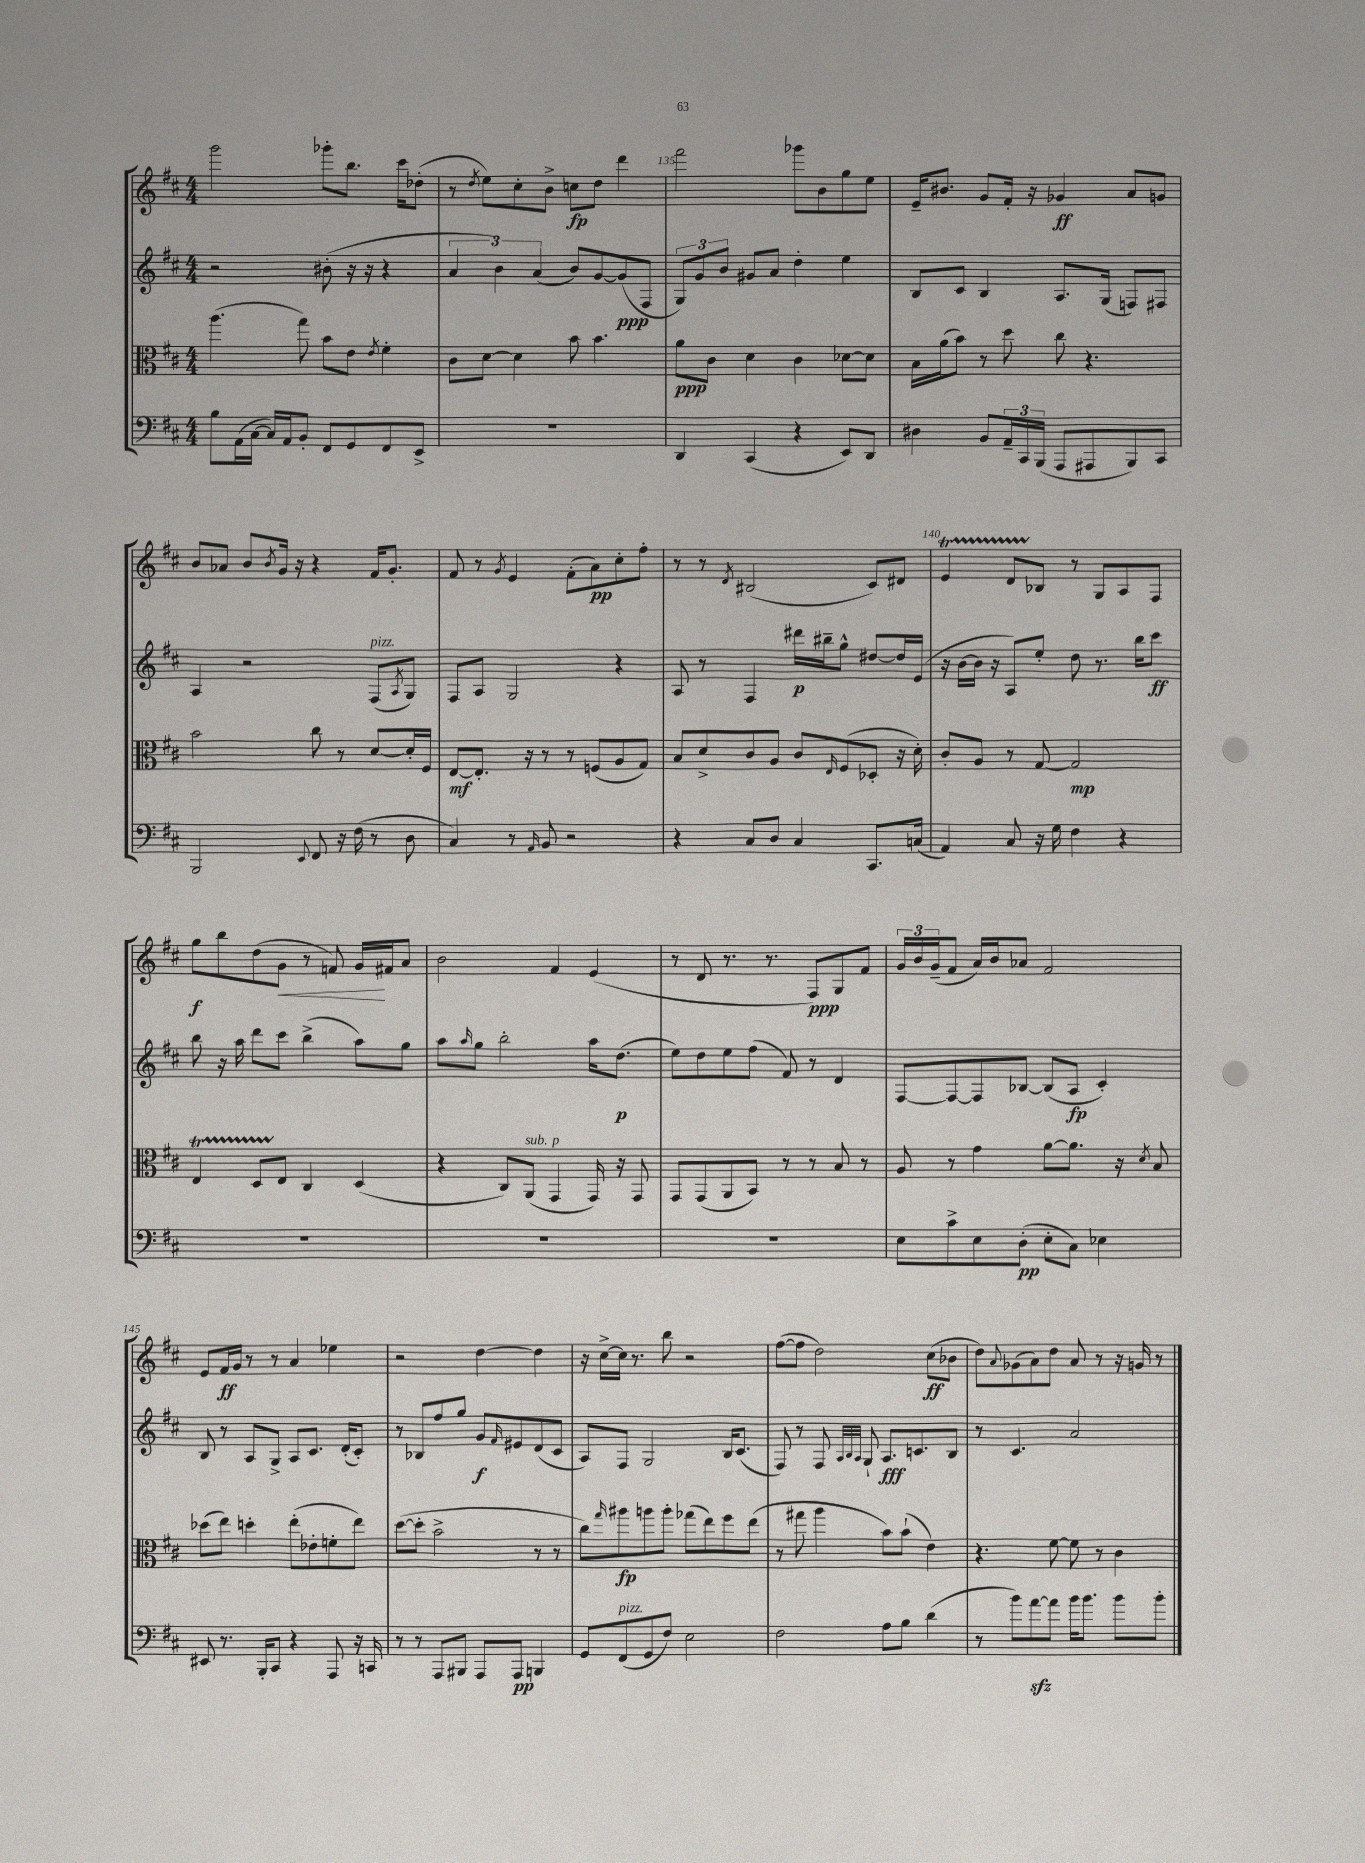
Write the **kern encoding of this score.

**kern	**dynam	**kern	**dynam	**kern	**dynam	**kern	**dynam
*part4	*part4	*part3	*part3	*part2	*part2	*part1	*part1
*staff4	*staff4	*staff3	*staff3	*staff2	*staff2	*staff1	*staff1
*clefF4	*	*clefC3	*	*clefG2	*	*clefG2	*
*k[f#c#]	*	*k[f#c#]	*	*k[f#c#]	*	*k[f#c#]	*
*M4/4	*	*M4/4	*	*M4/4	*	*M4/4	*
=133	=133	=133	=133	=133	=133	=133	=133
8B\L	.	(4.aa\	.	2r	.	2ggg\	.
(16AA\L	.	.	.	.	.	.	.
[16C#\JJ	.	.	.	.	.	.	.
16C#/LL])	.	.	.	.	.	.	.
16AA/J	.	.	.	.	.	.	.
8BB'/J	.	8gg\)	.	.	.	.	.
8FF#/L	.	8b\L	.	(8b#X'\	.	8ggg-X'\L	.
8GG/	.	8e\J	.	16r	.	8.bb\J	.
.	.	.	.	16r	.	.	.
.	.	8qe/	.	.	.	.	.
8FF#/	.	4f#'\	.	4r	.	.	.
.	.	.	.	.	.	16ccc#\KL	.
8EE^/J	.	.	.	.	.	(8dd-X'\J	.
=134	=134	=134	=134	=134	=134	=134	=134
1r	.	8c#\L	.	6a/	.	8r	.
.	.	.	.	.	.	8qdd/	.
.	.	[8d\J	.	.	.	8ee\L)	.
.	.	.	.	6b\)	.	.	.
.	.	4d\]	.	.	.	8cc#'\	.
.	.	.	.	(6a/	.	.	.
.	.	.	.	.	.	8b^\J	.
.	.	8b\	.	8b/L)	.	8ccn\L	fp
.	.	4.b\	.	[8g/	.	8dd\J	.
.	.	.	.	(8g/]	ppp	4ddd\	.
.	.	.	.	8F#/J	.	.	.
=135	=135	=135	=135	=135	=135	=135	=135
4DD/	.	8a\L	ppp	12G/L)	.	2fff#\	.
.	.	.	.	12g/	.	.	.
.	.	8c#\J	.	.	.	.	.
.	.	.	.	12b/J	.	.	.
(4CC#/	.	4d\	.	8g#X/L	.	.	.
.	.	.	.	8a/J	.	.	.
4r	.	4c#\	.	4dd'\	.	8ggg-X\L	.
.	.	.	.	.	.	8b\	.
8EE/L)	.	[8d-X\L	.	4ee\	.	8gg\	.
8DD/J	.	8d-\J]	.	.	.	8ee\J	.
=136	=136	=136	=136	=136	=136	=136	=136
4D#X\	.	16B\LL	.	8B/L	.	16e~/KL	.
.	.	(16a\J	.	.	.	8.b#X/J	.
.	.	8b\J)	.	8c#/J	.	.	.
8BB/L	.	8r	.	4B/	.	8g/L	.
24AA~/L	.	8dd\	.	.	.	16f#'/Jk	.
24CC#/	.	.	.	.	.	.	.
.	.	.	.	.	.	16r	.
(24BBB/JJ	.	.	.	.	.	.	.
8AAA/L	.	8cc#\	.	8.A/L	.	4g-X/	ff
8AAA#X/	.	4.r	.	.	.	.	.
.	.	.	.	(16G/Jk	.	.	.
8BBB/)	.	.	.	8Fn/L)	.	8a/L	.
8CC#/J	.	.	.	8F#X/J	.	8gn/J	.
!!LO:LB:g=z
=137	=137	=137	=137	=137	=137	=137	=137
2BBB/	.	2b\	.	4A/	.	8b/L	.
.	.	.	.	.	.	8a-X/J	.
.	.	.	.	2r	.	8b/L	.
.	.	.	.	.	.	8qb/	.
.	.	.	.	.	.	16g/Jk	.
.	.	.	.	.	.	16r	.
8qqEE/	.	.	.	.	.	.	.
8FF#/	.	8cc#\	.	.	.	4r	.
16r	.	8r	.	.	.	.	.
(16F#\	.	.	.	.	.	.	.
!	!	!	!	!LO:TX:a:i:t=pizz.	!	!	!
8r	.	[8d/L	.	(8F#/L	.	16f#/KL	.
.	.	.	.	.	.	8.g'/J	.
.	.	.	.	8qA/	.	.	.
8D\	.	16d'/L]	.	8G/J)	.	.	.
.	.	16F#/JJ	.	.	.	.	.
=138	=138	=138	=138	=138	=138	=138	=138
4C#/)	.	[8E/L	mf	8F#/L	.	8f#/	.
.	.	8.E'/J]	.	8A/J	.	8r	.
.	.	.	.	.	.	8qg/	.
8r	.	.	.	2G/	.	4e/	.
.	.	16r	.	.	.	.	.
16qqAA/	.	.	.	.	.	.	.
8BB/	.	8r	.	.	.	.	.
2r	.	8r	.	.	.	(8f#'\L	.
.	.	(8Fn/L	.	.	.	8a\)	pp
.	.	8A/	.	4r	.	8cc#'\	.
.	.	8G/J)	.	.	.	8ff#'\J	.
=139	=139	=139	=139	=139	=139	=139	=139
4r	.	8B/L	.	8A/	.	8r	.
.	.	8d^/	.	8r	.	8r	.
.	.	.	.	.	.	8qd/	.
8C#/L	.	8c#/	.	4F#/	.	(2B#X/	.
8D/J	.	8A/J	.	.	.	.	.
4C#/	.	8c#/L	.	16ddd#X\LL	p	.	.
.	.	.	.	16bb#X~\J	.	.	.
.	.	16qqE/	.	.	.	.	.
.	.	(8F#/	.	8gg^^\J	.	.	.
8.CC#/L	.	8D-X'/J	.	[8dd#X/L	.	8c#/L)	.
.	.	16r	.	16dd#/L]	.	8d#X/J	.
(16Cn/Jk	.	16d'\)	.	(16e/JJ	.	.	.
=140	=140	=140	=140	=140	=140	=140	=140
4AA/)	.	8c#'/L	.	16r	.	4eT/	.
.	.	.	.	[16b\LL	.	.	.
.	.	8A/J	.	16b\JJ]	.	.	.
.	.	.	.	16r	.	.	.
8C#/	.	8r	.	8A/L)	.	8dTTT/L	.
16r	.	[8G/	.	8ee'/J	.	8B-X/J	.
16G\	.	.	.	.	.	.	.
4F#\	.	2G/]	mp	8dd\	.	8r	.
.	.	.	.	8.r	.	8G/L	.
4r	.	.	.	.	.	8A/	.
.	.	.	.	16bb\KL	.	.	.
.	.	.	.	8ccc#\J	ff	8F#/J	.
!!LO:LB:g=z
=141	=141	=141	=141	=141	=141	=141	=141
1r	.	4ET/	.	8bb\	.	8gg\L	f
.	.	.	.	16r	.	8bb\	.
.	.	.	.	16aa\	.	.	.
.	.	8DTTT/L	.	8ddd\L	.	(8dd\	.
!	!	!	!	!	!	!	!LO:HP:b
.	.	8E/J	.	8ccc#\J	.	8g\J	<
.	.	4C#/	.	(4bb^\	.	8r	.
.	.	.	.	.	.	8fn/)	.
.	.	(4D/	.	8aa\L)	.	16g/LL	.
.	.	.	.	.	.	16f#X/J	[
.	.	.	.	8gg\J	.	8a/J	.
=142	=142	=142	=142	=142	=142	=142	=142
1r	.	4r	.	8aa\L	.	2b\	.
.	.	.	.	16qqaa/	.	.	.
.	.	.	.	8gg\J	.	.	.
.	.	8C#/L)	.	2bb'\	.	.	.
!	!	!LO:TX:a:i:t=sub. p	!	!	!	!	!
.	.	(8AA/J	.	.	.	.	.
.	.	4GG/	.	.	.	4f#/	.
.	.	16GG/)	.	16aa\KL	.	(4e/	.
.	.	16r	.	(8.dd\J	p	.	.
.	.	8GG/	.	.	.	.	.
=143	=143	=143	=143	=143	=143	=143	=143
1r	.	8GG/L	.	8ee\L)	.	8r	.
.	.	(8GG/	.	8dd\	.	8d/	.
.	.	8AA/	.	8ee\	.	8.r	.
.	.	8BB/J)	.	(8ff#\J	.	.	.
.	.	.	.	.	.	8.r	.
.	.	8r	.	8f#/)	.	.	.
.	.	8r	.	8r	.	8F#/L)	ppp
.	.	8B/	.	4d/	.	8G/	.
.	.	8r	.	.	.	8f#/J	.
=144	=144	=144	=144	=144	=144	=144	=144
8E\L	.	8A/	.	[8F#/L	.	24g/LL	.
.	.	.	.	.	.	24b/	.
.	.	.	.	.	.	(24g~/J	.
8c#^\	.	8r	.	8F#/_	.	8f#/J	.
8E\	.	4g\	.	8F#/]	.	16a/LL)	.
.	.	.	.	.	.	16b/J	.
(8D'\J	pp	.	.	[8B-X/J	.	8a-X/J	.
8E'\L	.	[8a\L	.	(8B-/L]	.	2f#/	.
8C#\J)	.	8.a\J]	.	8A/J	fp	.	.
4E-X\	.	.	.	4c#'/)	.	.	.
.	.	16r	.	.	.	.	.
.	.	8qd/	.	.	.	.	.
.	.	8B/	.	.	.	.	.
!!LO:LB:g=z
=145	=145	=145	=145	=145	=145	=145	=145
8EE#X/	.	(8dd-X\L	.	8B/	.	8e/L	.
8.r	.	8ee\J)	.	8r	.	16f#/L	ff
.	.	.	.	.	.	16g/JJ	.
.	.	4ddn'\	.	8A/L	.	8r	.
16BBB'/KL	.	.	.	.	.	.	.
8CC#/J	.	.	.	8G^/J	.	8r	.
4r	.	(8ee'\L	.	8A/L	.	4a/	.
.	.	8e-X'\	.	8.c#/J	.	.	.
8AAA/	.	8fn'\	.	.	.	4ee-X\	.
.	.	.	.	(16d'/KL	.	.	.
16r	.	8ee\J)	.	8c#'/J)	.	.	.
16CCn/	.	.	.	.	.	.	.
=146	=146	=146	=146	=146	=146	=146	=146
8r	.	([8dd\L	.	8r	.	2r	.
8r	.	8dd'\J]	.	8B-X/L	.	.	.
8AAA/L	.	2b^\	.	8ff#/	.	.	.
8BBB#X/J	.	.	.	8gg/J	.	.	.
8AAA/L	.	.	.	8g/L	f	[4dd\	.
.	.	.	.	16qqf#/	.	.	.
8AAA/J	pp	.	.	8e#X/	.	.	.
4BBBn/	.	8r	.	(8d/	.	4dd\]	.
.	.	8r	.	8c#/J	.	.	.
=147	=147	=147	=147	=147	=147	=147	=147
8GG/L	.	8cc#\L)	.	8A/L)	.	16r	.
.	.	.	.	.	.	[16cc#^\LL	.
.	.	16qqgg/	.	.	.	.	.
!LO:TX:a:i:t=pizz.	!	!	!	!	!	!	!
(8FF#/	.	8aa#X\	fp	8F#/J	.	16cc#\JJ]	.
.	.	.	.	.	.	8.r	.
8GG/	.	8aan\	.	2G/	.	.	.
8F#/J)	.	8aa'\J	.	.	.	8bb\	.
2E\	.	(8gg-X\L	.	.	.	2r	.
.	.	8ee\)	.	.	.	.	.
.	.	8ff#\	.	16B/KL	.	.	.
.	.	.	.	(8.c#/J	.	.	.
.	.	(8ee\J	.	.	.	.	.
=148	=148	=148	=148	=148	=148	=148	=148
2F#\	.	8r	.	8F#/)	.	([8ff#\L	.
.	.	8gg#X\	.	8r	.	8ff#\J]	.
.	.	4aa\	.	8F#/	.	2dd\)	.
.	.	.	.	32qqA/LLL	.	.	.
.	.	.	.	32qqB/	.	.	.
.	.	.	.	32qqA/JJJ	.	.	.
.	.	.	.	8G`/	.	.	.
8A\L	.	8b\L)	.	8.A/L	fff	.	.
8B\J	.	(8b`\J	.	.	.	.	.
.	.	.	.	8.cn/	.	.	.
(4d\	.	4e\)	.	.	.	(8cc#\L	ff
.	.	.	.	8B/J	.	8b-X\J	.
=149	=149	=149	=149	=149	=149	=149	=149
8r	.	4.r	.	8r	.	8dd\L)	.
.	.	.	.	.	.	8qqa/	.
8b\L)	.	.	.	4.c#/	.	(8g-X\	.
[8azz\	.	.	.	.	.	8a\)	.
8a\J]	.	[8f#\	.	.	.	8dd\J	.
16b\KL	.	8f#\]	.	2a/	.	8a/	.
8.b\J	.	.	.	.	.	.	.
.	.	8r	.	.	.	8r	.
8b\L	.	4c#\	.	.	.	16r	.
.	.	.	.	.	.	16gn/	.
8b'\J	.	.	.	.	.	8r	.
==	==	==	==	==	==	==	==
*-	*-	*-	*-	*-	*-	*-	*-
